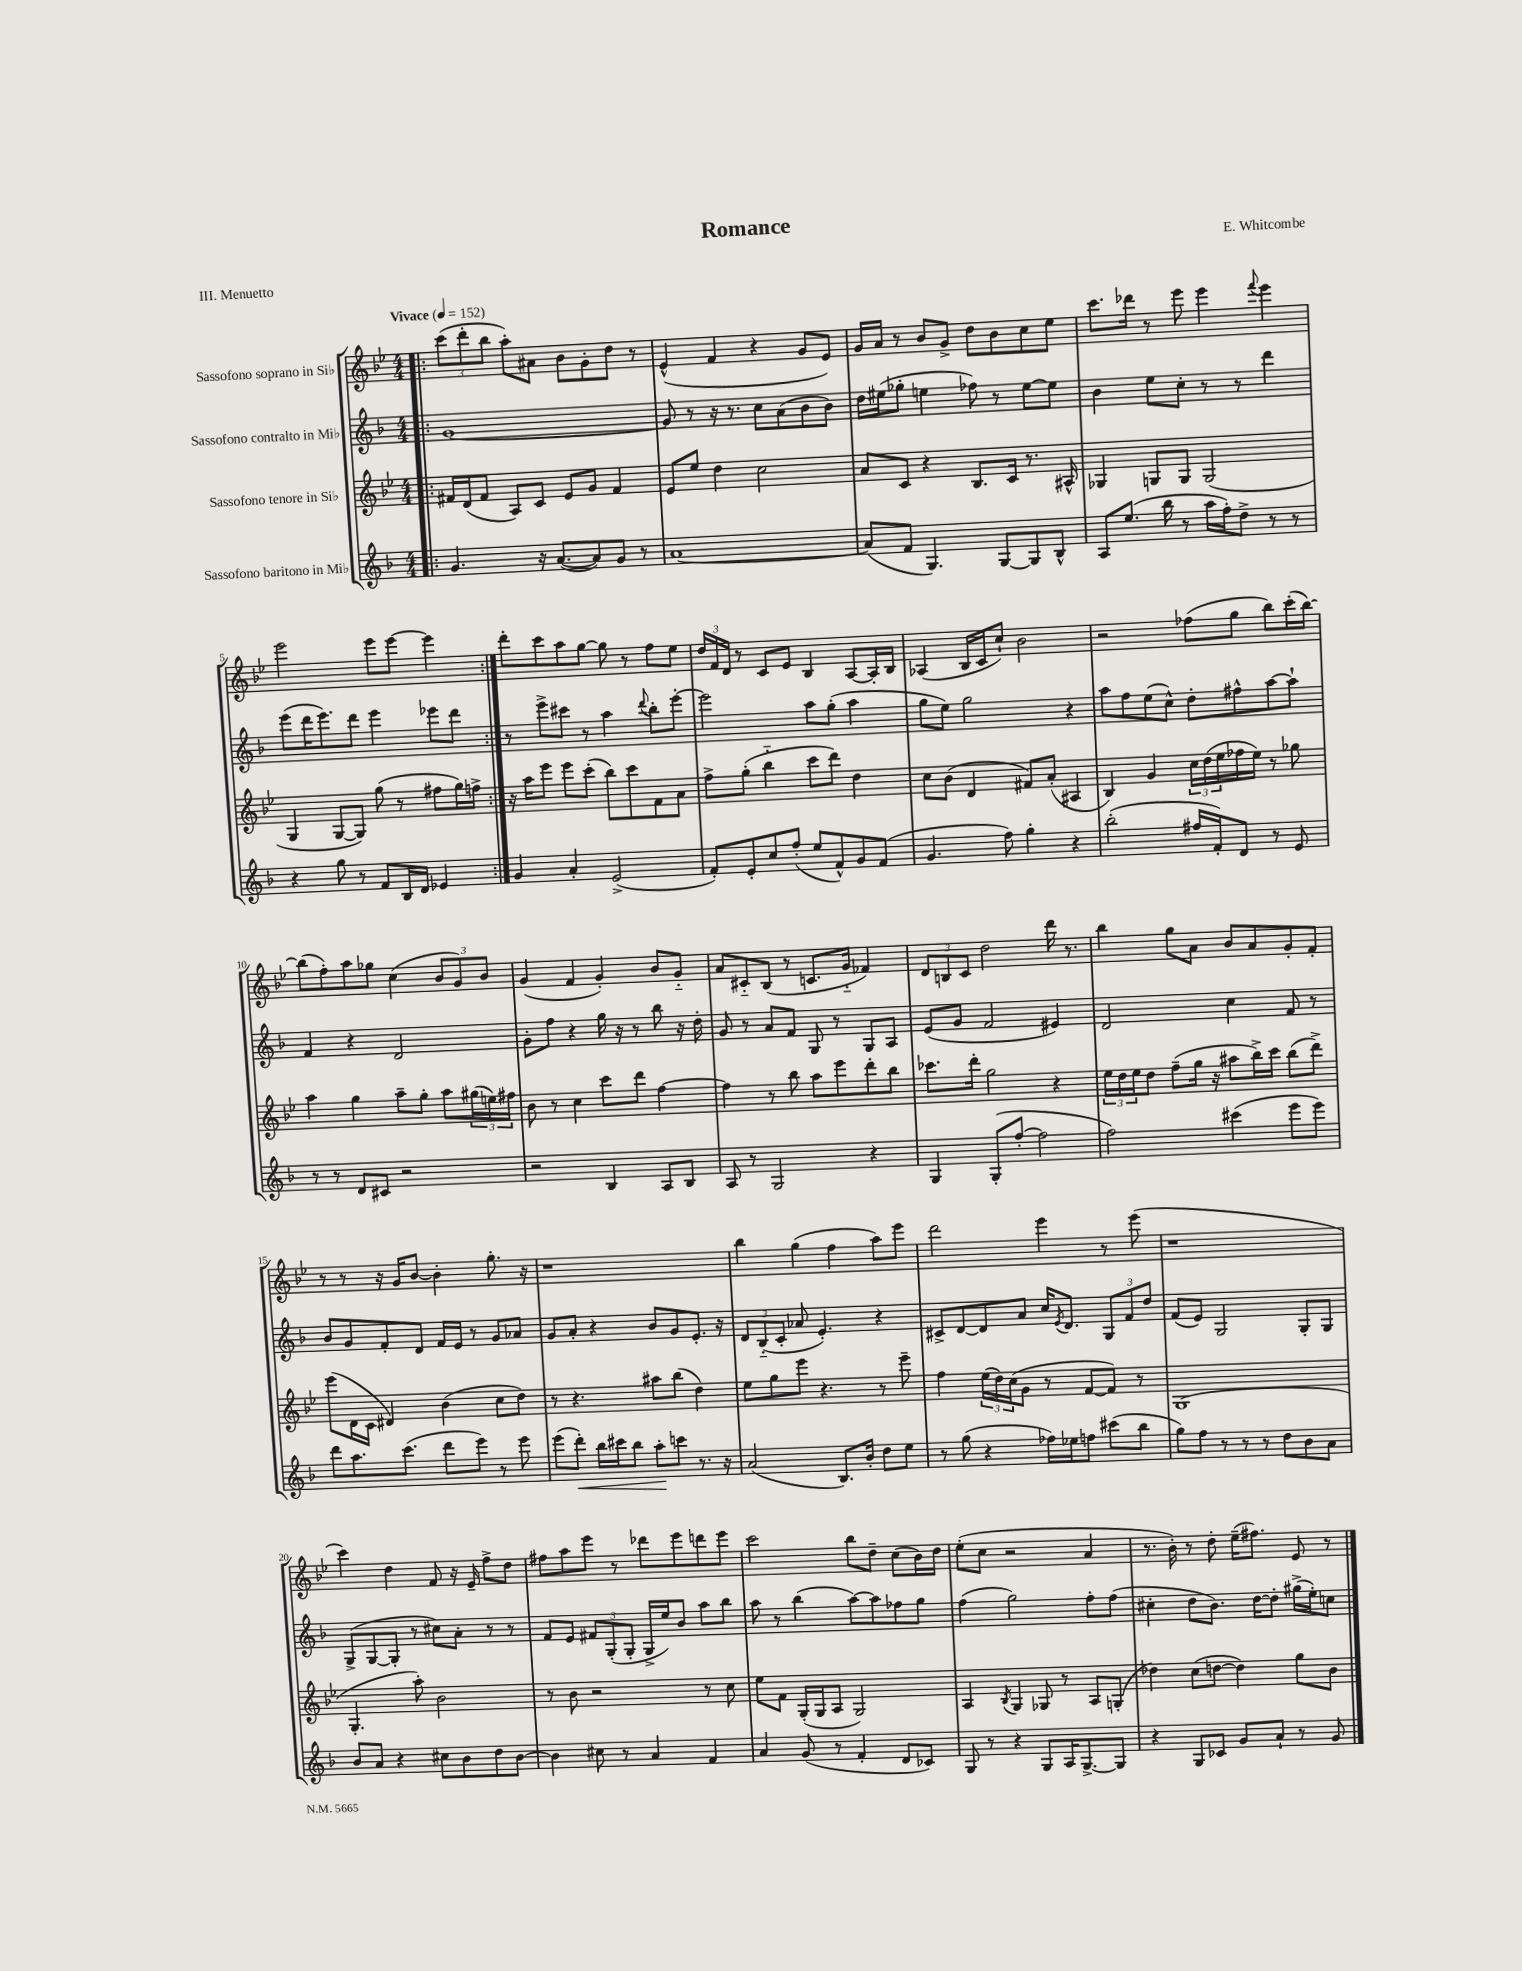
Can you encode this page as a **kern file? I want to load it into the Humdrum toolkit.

**kern	**dynam	**kern	**kern	**kern
*part4	*part4	*part3	*part2	*part1
*staff4	*staff4	*staff3	*staff2	*staff1
*I"Sassofono baritono in Mi♭	*	*I"Sassofono tenore in Si♭	*I"Sassofono contralto in Mi♭	*I"Sassofono soprano in Si♭
*clefG2	*	*clefG2	*clefG2	*clefG2
*k[b-]	*	*k[b-e-]	*k[b-]	*k[b-e-]
*M4/4	*	*M4/4	*M4/4	*M4/4
*MM152	*	*MM152	*MM152	*MM152
=1!|:	=1!|:	=1!|:	=1!|:	=1!|:
!	!	!	!	!LO:TX:a:B:t=Vivace
4.g/	.	16f#X/LL	[1g	(12ccc\L
.	.	(16d/J	.	.
.	.	.	.	12ddd'\
.	.	8f#/J	.	.
.	.	.	.	12bb-\J
.	.	8A/L)	.	8aa'\L)
16r	.	8c/J	.	8a#X\J
([8.a/L	.	.	.	.
.	.	8e-/L	.	8b-\L
8a/])	.	8g/J	.	8g'\
8g/J	.	4f#/	.	8dd\J
8r	.	.	.	8r
=2	=2	=2	=2	=2
[1a	.	8e-/L	8g/]	(4e-^^/
.	.	8ee-/J	8r	.
.	.	4dd\	16r	4f/
.	.	.	8.r	.
.	.	2cc\	8cc\L	4r
.	.	.	(8a\	.
.	.	.	8b-\	8g/L
.	.	.	8b-\J)	8e-/J)
=3	=3	=3	=3	=3
(8a/L]	.	8a/L	16dd\LL	16g/LL
.	.	.	(16ee#X\J	16a/JJ
8f/J	.	8c/J	8gg-X'\J	8r
4.G/)	.	4r	4een\	8b-/L
.	.	.	.	8g^/J
.	.	8.B-/L	8ff-X\)	8dd\L
[8G/L	.	.	8r	8b-\
.	.	16c/Jk	.	.
8G/]	.	8.r	[8ee\L	8cc\
8B-^^/J	.	.	8ee\J]	8ee-\J
.	.	16A#X^^/	.	.
=4	=4	=4	=4	=4
8A/L	.	4G-X/	4b-\	8.ccc\L
(8.ee/J	.	.	.	.
.	.	.	.	16ddd-X\Jk
.	.	8Gn/L	8ee\L	8r
16bb-\	.	.	.	.
8r	.	8G/J	8cc'\J	8eee-\
16aa\LL	.	(2G/	8r	4eee-\
16ff'\J)	.	.	.	.
8dd^\J	.	.	8r	.
.	.	.	.	8qqfff/
8r	.	.	4ddd\	4eee-\
8r	.	.	.	.
!!LO:LB:g=z
=5	=5	=5	=5	=5
4r	.	4G/	(8eee\L	2eee-\
.	.	.	16ddd\K	.
.	.	.	8.eee\)	.
8gg\	.	[8G/L	.	.
8r	.	8G/J])	8ddd\J	.
8f/L	.	(8gg\	4eee\	8eee-\L
16B-/L	.	8r	.	[8eee-\J
16d/JJ	.	.	.	.
4e-X/	.	8ff#X\L	8eee-X\L	4eee-\]
.	.	16gg\L)	8ddd\J	.
.	.	16ffn^\JJ	.	.
=6:|!	=6:|!	=6:|!	=6:|!	=6:|!
4g/	.	16r	8r	8ddd'\L
.	.	16aa\KL	.	.
.	.	8eee-\J	8eee^\L	8ccc\
4a'/	.	8eee-\L	8ccc#X\J	8aa\
.	.	(8ccc'\J	8r	[8gg\J
(2e^/	.	8bb-\L)	4aa\	8gg\]
.	.	8ccc\	.	8r
.	.	.	8qqddd/	.
.	.	8f\	8bb-'\L	8ff\L
.	.	8a\J	[8eee'\J	8ee-\J
=7	=7	=7	=7	=7
8f'/L)	.	8ff^\L	2eee\]	24dd/LL
.	.	.	.	24f/
.	.	.	.	24d/JJ
8e'/	.	(8gg'\J	.	8r
8cc/	.	4bb-\	.	8c/L
(8ff'/J	.	.	.	8e-/J
8ee/L	.	8ccc\L	8aa\L	4B-/
8f^^/)	.	8ddd\J)	(8gg'\J	.
8g/	.	4dd\	4aa\	[8A/L
(8f/J	.	.	.	16A'/L]
.	.	.	.	16B-/JJ
=8	=8	=8	=8	=8
4.g/	.	8cc\L	8gg\L	(4A-X/
.	.	(8b-\J	8ee\J)	.
.	.	4d/	2gg\	16B-/LL
.	.	.	.	16c/J
8ff\)	.	.	.	8cc`/J)
4gg'\	.	8f#X/L)	.	2b-\
.	.	(8a'/J	.	.
4r	.	4A#X/	4r	.
=9	=9	=9	=9	=9
(2bb-'\	.	4B-/)	8aa\L	2r
.	.	.	8ff\	.
.	.	4g/	(8ee\	.
.	.	.	8cc^^\J)	.
16ff#X/LL	.	24cc\LL	8dd'\L	(8ff-X\L
.	.	(24dd\	.	.
16f'/J)	.	.	.	.
.	.	24ee-\	.	.
8d/J	.	16ff-X\	8ff#X^^\	8gg\J
.	.	16ee-\JJ)	.	.
8r	.	8r	[8aa\	8bb-\L)
8e/	.	8gg-X\	8aa`\J]	(16ccc'\L
.	.	.	.	[16bb-\JJ)
!!LO:LB:g=z
=10	=10	=10	=10	=10
8r	.	4aa\	4f/	(8bb-\L]
8r	.	.	.	8ff'\)
8d/L	.	4gg\	4r	8aa\
8c#X/J	.	.	.	8gg-X\J
2r	.	8aa~\L	2d/	(4cc\
.	.	8gg'\J	.	.
.	.	8aa\L	.	12b-/L
.	.	.	.	12g/)
.	.	(24gg#X\L	.	.
.	.	24een\)	.	12b-/J
.	.	24ff#X\JJ	.	.
=11	=11	=11	=11	=11
2r	.	8b-\	8g'\L	(4g/
.	.	8r	8ff\J	.
.	.	4cc\	4r	4f/
4B-/	.	8ccc\L	16gg\	4g'/)
.	.	.	16r	.
.	.	8ddd\J	8r	.
8A/L	.	[4ff\	8bb-\	8b-/L
8B-/J	.	.	16r	8g/J
.	.	.	16dd'\	.
=12	=12	=12	=12	=12
8A/	.	4ff\]	8g/	8a/L
8r	.	.	8r	8c#X/
2G/	.	8r	8a/L	(8B-/J
.	.	8bb-\	8f/J	8r
.	.	8aa\L	8G/	8.cn/L
.	.	8eee-\	8r	.
.	.	.	.	16g/Jk
4r	.	8ddd'\	8G/L	4f-X/)
.	.	8bb-\J	8A/J	.
=13	=13	=13	=13	=13
4G/	.	8.ccc-X\L	(8e/L	12d/L
.	.	.	.	12Bn/
.	.	.	8g/J	.
.	.	.	.	12c/J
.	.	16ddd'\Jk	.	.
(8G'/L	.	2gg\	2f/	2dd\
[8ff'/J	.	.	.	.
2ff\]	.	.	.	.
.	.	4r	4e#X/)	16ddd\
.	.	.	.	8.r
=14	=14	=14	=14	=14
2ff\)	.	24ee-\LL	2d/	4bb-\
.	.	24dd\	.	.
.	.	24ee-\J	.	.
.	.	8dd\J	.	.
.	.	(8ff~\L	.	8gg\L
.	.	16gg\Jk	.	8a\J
.	.	16r	.	.
(4ccc#X\	.	8aa#X\L	4cc\	8b-/L
.	.	16bb-^\L)	.	8a/
.	.	16ccc\JJ	.	.
8eee\L	.	(8bb-\L	8f/	8g'/
8eee\J)	.	8ddd^\J)	8r	8f'/J
!!LO:LB:g=z
=15	=15	=15	=15	=15
8ddd\L	.	(8eee-\L	8b-/L	8r
8.aa\	.	16d\L	8g/	8r
.	.	16c\JJ	.	.
.	.	4d#X/)	8f'/	16r
(8.ccc\J	.	.	.	16g/KL
.	.	.	8d/J	[8b-/J
8ddd\L	.	(4b-\	16f/LL	4b-'\]
.	.	.	16e/JJ	.
8eee\J)	.	.	8r	.
8r	.	8cc\L	8g/L	8.gg'\
8eee\	.	8dd\J)	8a-X/J	.
.	.	.	.	16r
=16	=16	=16	=16	=16
(8eee\L	.	8r	8g/L	1r
!	!LO:HP:b	!	!	!
8ddd'\J)	<	4.r	8a'/J	.
16bb-\LL	.	.	4r	.
16ccc#X\J	.	.	.	.
8bb-\J	.	.	.	.
8aa'\L	.	8aa#X\L	8b-/L	.
8cccn\J	[	(8bb-\J	8g/	.
8.r	.	4dd\)	8.e'/J	.
16r	.	.	16r	.
=17	=17	=17	=17	=17
(2a/	.	8ee-\L	12d/L	4bb-\
.	.	.	(12B-/	.
.	.	8gg\	.	.
.	.	.	12c'/J	.
.	.	8eee-\J	8a-X/	(4gg\
.	.	4.r	4.e'/)	.
8.B-/L)	.	.	.	4ff\
16b-'/Jk	.	.	.	.
8dd\L	.	8r	4r	8aa\L)
8ee\J	.	8eee-~\	.	8eee-\J
=18	=18	=18	=18	=18
8r	.	4ff\	8c#X^/L	2ddd\
(8gg\	.	.	[8d/	.
4r	.	(24ee-\LL	8d/]	.
.	.	24dd\)	.	.
.	.	(24cc\J	.	.
.	.	8g\J	8a/J	.
16ff-X\LL)	.	8r	16cc/KL	4eee-\
.	.	.	8qe/	.
16ee-X\J	.	.	8.d/J	.
8ffn\J	.	[8f/L	.	.
(8ccc#X\L	.	8f/J])	12G/L	8r
.	.	.	12f/	.
8bb-\J	.	8r	.	(8eee-\
.	.	.	12dd/J	.
=19	=19	=19	=19	=19
8gg\L)	.	(1G	(8f/L	1r
8ff\J	.	.	8e/J)	.
8r	.	.	2G/	.
8r	.	.	.	.
8r	.	.	.	.
8dd\L	.	.	.	.
8b-\	.	.	8G'/L	.
8a\J	.	.	8G/J	.
!!LO:LB:g=z
=20	=20	=20	=20	=20
8b-/L	.	4.G'/	(8G^/L	4ccc\)
8a/J	.	.	[8G/	.
4r	.	.	8G'/J]	4dd\
.	.	8aa'\)	8r	.
8cc#X\L	.	2b-\	8cc#X\L)	8f/
8b-\	.	.	8a'\J	16r
.	.	.	.	16e-~/
8dd\	.	.	8r	8ff^\L
[8b-\J	.	.	8r	8dd\J
=21	=21	=21	=21	=21
4b-\]	.	8r	8f/L	8ff#X\L
.	.	8b-\	8e/J	8aa\
8cc#X\	.	2r	12f#X/L	8eee-\J
.	.	.	(12G'/	.
8r	.	.	.	8r
.	.	.	12G'/J	.
4a/	.	.	16G^/LL	8ddd-X\L
.	.	.	16ee/J)	.
.	.	.	8b-/J	8eee-\
4f/	.	8r	8aa\L	8dddn\
.	.	8cc\	8bb-\J	8eee-\J
=22	=22	=22	=22	=22
4a/	.	8ee-\L	8aa\	2ccc\
.	.	8f\J	8r	.
(8g/	.	(16G'/LL	(4bb-\	.
.	.	16G/J	.	.
8r	.	8A/J	.	.
4f'/	.	2G/)	[8aa\L)	8bb-\L
.	.	.	8aa\]	8dd~\J
8d/L	.	.	8ff-X\	(8cc\L
8c-X/J)	.	.	8gg\J	16b-\L)
.	.	.	.	16dd\JJ
=23	=23	=23	=23	=23
8G/	.	4A/	(4ff\	(8ee-'\L
8r	.	.	.	8cc\J
.	.	8qB-/	.	.
4r	.	4G/	2gg\)	2r
8G/L	.	8G-X/	.	.
16A/K	.	8r	.	.
[8.G^/	.	.	.	.
.	.	8A/L	8ff'\L	4a/
8G/J]	.	(8Gn'/J	(8ff\J	.
=24	=24	=24	=24	=24
4r	.	4dd-X\)	4cc#X'\	8.r
.	.	.	.	16b-'\)
8G/L	.	(8cc\L	8dd\L	8r
8c-X/J	.	[8ddn\J	8.b-\J)	8dd'\
8g/L	.	4dd\])	.	(16ee-~\KL
.	.	.	[16dd\KL	8.ff#X\J)
8a`/J	.	.	8dd'\J]	.
8r	.	8gg\L	(16gg#X^\LL	8e-/
.	.	.	16ee'\J)	.
8g/	.	8b-\J	8ccn\J	8r
==	==	==	==	==
*-	*-	*-	*-	*-
